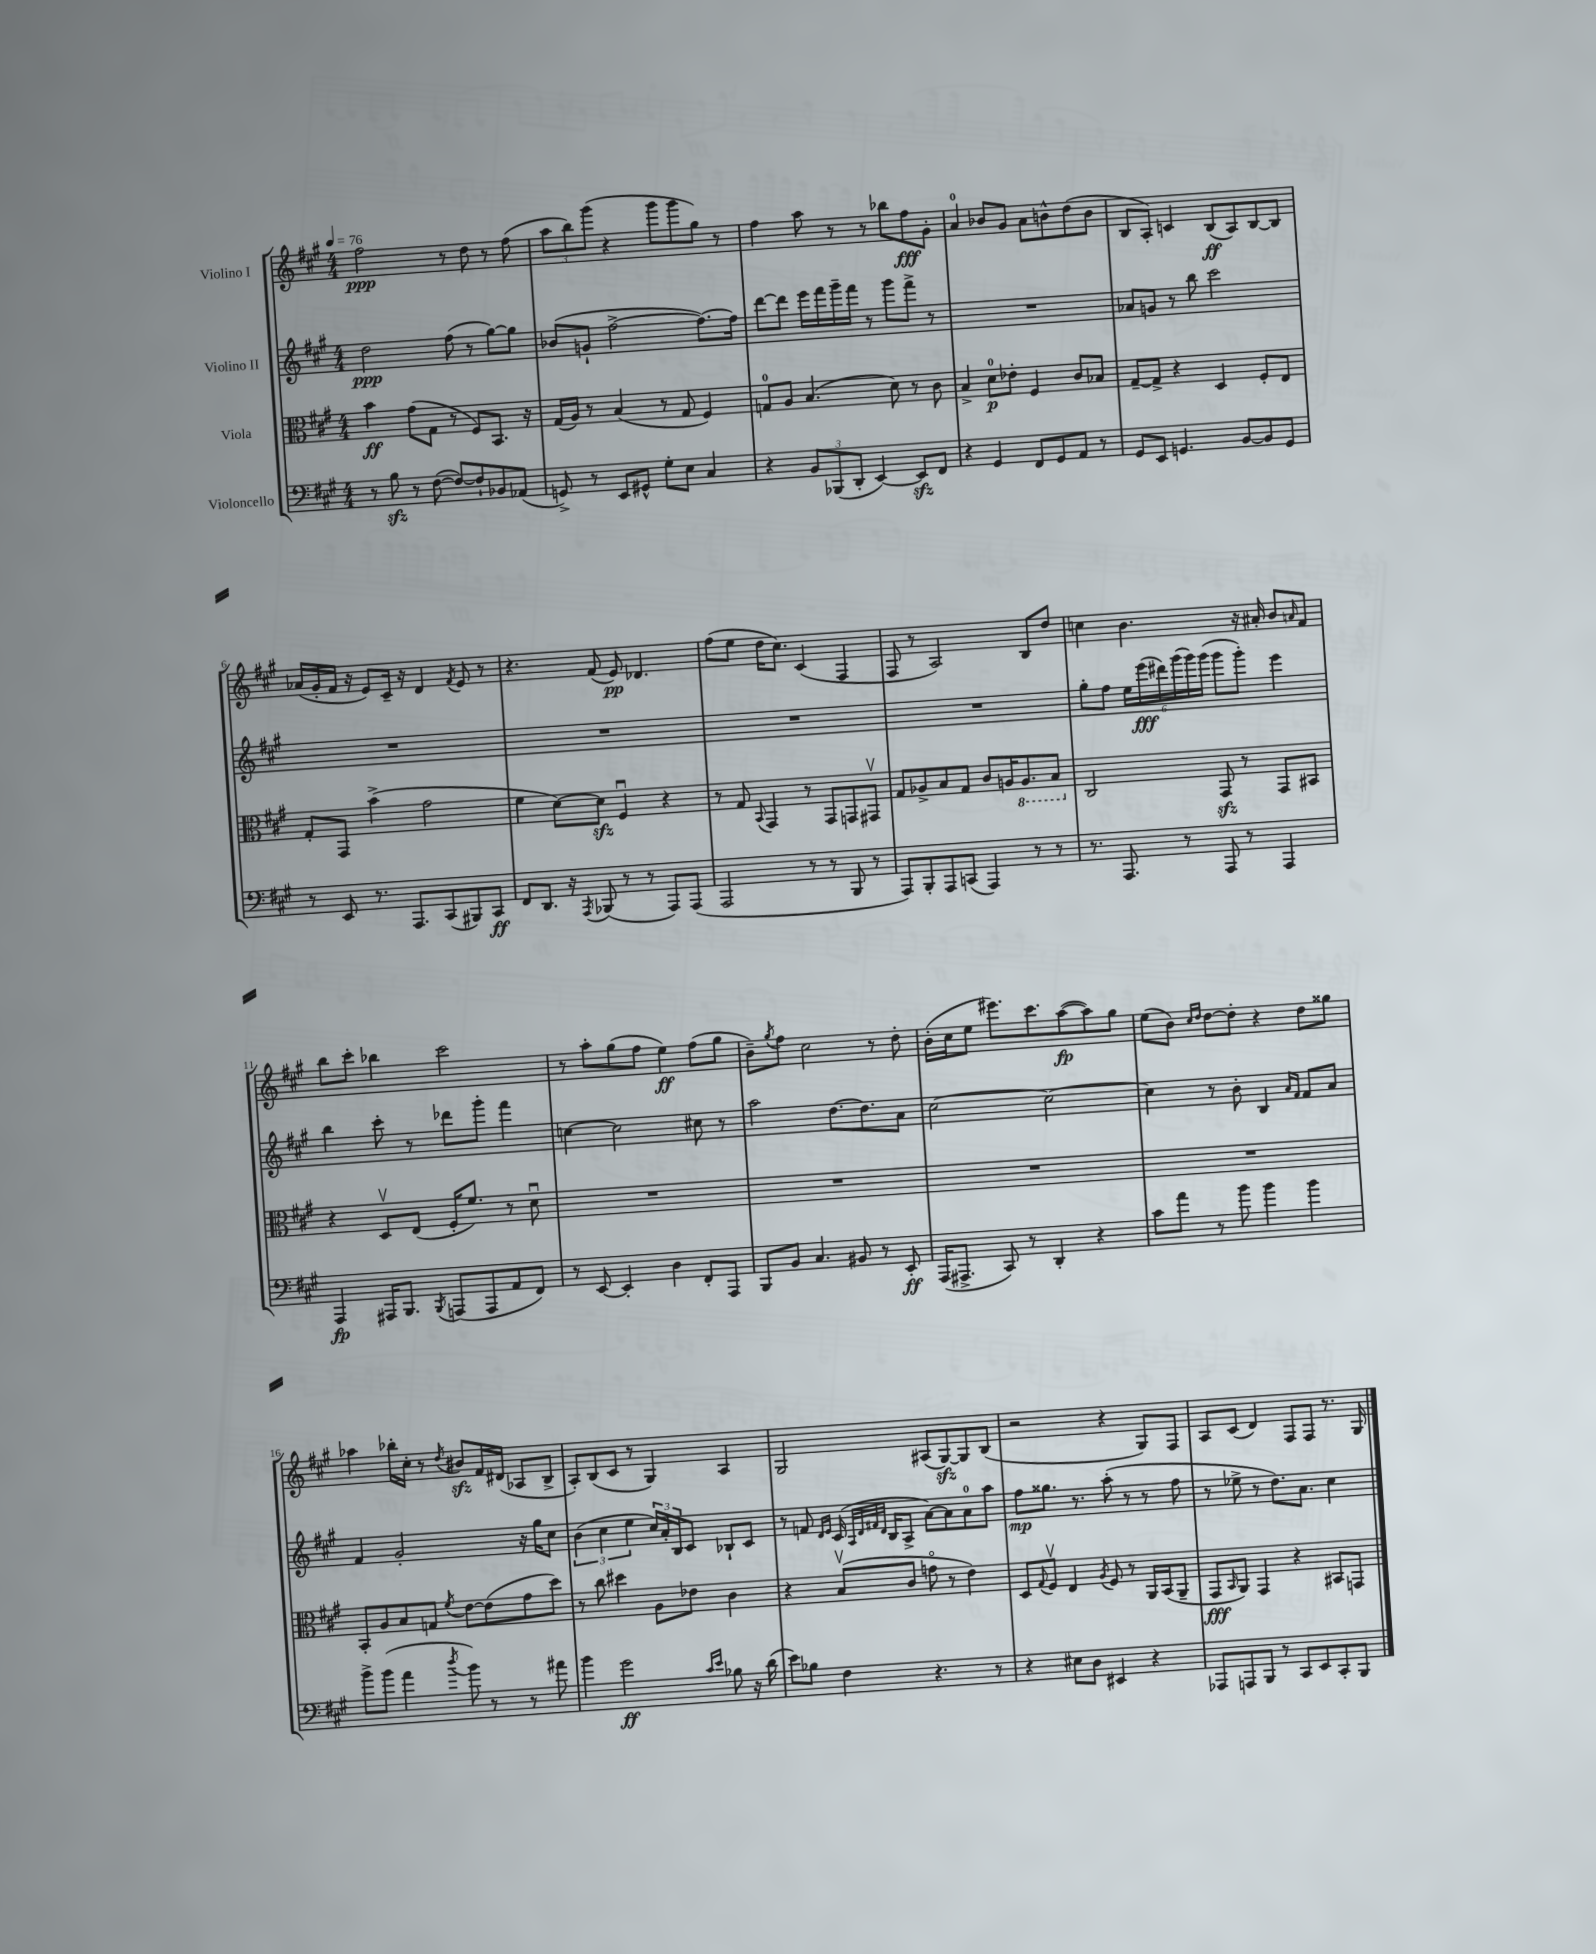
<<
\new StaffGroup <<
\new Staff = "s0" \with { instrumentName = "Violino I" } {
    \clef treble \key a \major \numericTimeSignature \time 4/4 \tempo 4 = 76
    fis''2\ppp r8 d''8 r8 fis''8( |
    \tuplet 3/2 { a''8 b''8) gis'''8( } r4 gis'''8 gis'''8 gis''8) r8 |
    fis''4 a''8 r8 r8 bes''8 fis''8\fff gis'8-. |
    a'4-0 bes'8 gis'8 a'8 b'8-^ d''8( b'8 |
    b8 a8-.) c'4 b8\ff( a8) b8~ b8 |
    aes'16( gis'16-. fis'16 r16 e'8) cis'16-- r16 d'4 \acciaccatura { fis'8 } e'8 r8 |
    r4. fis'8( e'8\pp) des'4. |
    fis''8( e''8 d''16 cis''8.) cis'4( fis4 |
    fis8 r8 a2) b8 d''8 |
    c''4 b'4. r16 ais'16-. b'8 \grace { a'16 } fis'8 |
    b''8 cis'''8-. bes''4 cis'''2 |
    r8 a''8-. gis''8( fis''8 e''4\ff) fis''8( gis''8 |
    b'8--) \acciaccatura { gis''8 } fis''8 cis''2 r8 d''8-. |
    b'16-.( cis''16 e''8 eis'''8.) cis'''8. a''8~\fp( a''8) gis''8 |
    e''8( b'8) \grace { cis''16 d''16 } d''8~ d''8-. r4 d''8 gisis''8 |
    aes''4 bes''16-. cis''16-. r8 \acciaccatura { d''8 } bis'8\sfz fis'16 dis'16( aes8 b8-> |
    a8-.) b8( cis'8 r8 gis4) a4 |
    gis2 ais8( gis8~\sfz) gis8 b8( |
    r2 r4 gis8) fis8 |
    a8 cis'8( d'4) fis8 fis8 r8. gis16 \bar "|." |
}
\new Staff = "s1" \with { instrumentName = "Violino II" } {
    \clef treble \key a \major \numericTimeSignature \time 4/4
    d''2\ppp fis''8( r8 gis''8~) gis''8 |
    bes'8( g'8-! fis''2~-> fis''8.~) fis''16 |
    d'''8~ d'''8 e'''16 fis'''16 gis'''16-- fis'''16 r8 gis'''8 fis'''8-> r8 |
    R1 |
    aes'8 g'8 r8 b''8 cis'''2 |
    R1 |
    R1 |
    R1 |
    R1 |
    gis''8-. fis''8 \tuplet 6/4 { e''16 e'''16\fff( dis'''16) gis'''16( gis'''16) gis'''16( } gis'''8 gis'''8-.) e'''4 |
    b''4 cis'''8-. r8 des'''8 gis'''8-. fis'''4 |
    c''4~ c''2 cis''8 r8 |
    a''2 d''8.~ d''8. a'8 |
    cis''2~ cis''2~ |
    cis''4 r8 b'8-. b4 \grace { a'16 fis'16 } fis'8 a'8 |
    fis'4 gis'2-. r16 gis''16 cis''8 |
    \tuplet 3/2 { b'4( cis''4 e''4 } \tuplet 3/2 { cis''16) a'16-. b16 } cis'8 bes8-! cis'8 |
    r8 f'8 \grace { d'16 e'16 } cis'16( \grace { a32 d'32 fis'32 d'32 } b16 a8-> a'8~) a'8 a'8-0 a''8 |
    fis''8\mp gisis''8. r8. a''8-.( r8 r8 fis''8 |
    r8 ees''8-> r8 d''8.) a'8. cis''4 \bar "|." |
}
\new Staff = "s2" \with { instrumentName = "Viola" } {
    \clef alto \key a \major \numericTimeSignature \time 4/4
    b'4\ff gis'8( gis8 r8 fis8) b,8. r16 |
    gis16( a16) r8 b4( r8 gis8 fis4) |
    g8-0 a8 b4.( d'8) r8 cis'8 |
    b4-> d'8-0\p ees'8-. fis4 cis'8 bes8 |
    gis8~-- gis8-> r4 d4 fis8-. e8 |
    gis8-. gis,8 b'4->( gis'2 |
    fis'4 d'8~) d'8\sfz fis4\downbow r4 |
    r8 gis8 \appoggiatura { b,8 } gis,4 r8 gis,8 g,8 gis,8\upbow |
    gis8 aes8-> b8 gis8 cis'8 a16 \ottava #-1 a,8. b,8 \ottava #0 |
    cis2 gis,8\sfz r8 gis,8 bis,8 |
    r4 d8\upbow e8( fis16-. fis'8.) r8 d'8\downbow |
    R1 |
    R1 |
    R1 |
    R1 |
    b,8-. a8 b8 g8 \acciaccatura { fis'8 } e'8~ e'8( gis'8 d''8) |
    r8 cis''8 dis''4 a8 ees'8 cis'4 |
    r4 b8\upbow( cis'8 g'8\flageolet r8 e'4) |
    d8 \appoggiatura { gis8 } fis8\upbow e4 \acciaccatura { a8 } fis8 r8 a,16 b,16( a,8-- |
    gis,8\fff \grace { b,16 } a,8) gis,4 r4 bis,8 g,8 \bar "|." |
}
\new Staff = "s3" \with { instrumentName = "Violoncello" } {
    \clef bass \key a \major \numericTimeSignature \time 4/4
    r8 b8\sfz r8 fis8~( fis8~) fis8-! bes,8 aes,8( |
    g,8->) r8 e,8 gis,8-^ gis8-. e8 cis4 |
    r4 \tuplet 3/2 { b,8 bes,,8( d,8-. } e,4~) e,8\sfz fis,8 |
    r4 gis,4 fis,8 gis,8 a,8 r8 |
    gis,8 e,8 g,4. b,8~ b,8 g,8 |
    r8 e,8 r8. a,,8. cis,8( bis,,8) cis,8\ff |
    fis,8 d,8. r16 \acciaccatura { a,,8 } bes,,8( r8 r8 a,,8) a,,8( |
    a,,2 r8 r8 b,,8 r8 |
    a,,8) b,,8-. a,,8 c,8( a,,4) r8 r8 |
    r8. a,,8. r8 a,,8 r8 a,,4 |
    a,,4\fp ais,,16 b,,8. \acciaccatura { b,,8 } a,,8( a,,8 a,8 fis,8) |
    r8 e,8~ e,4-. d4 fis,8-. a,,8 |
    b,,8 b,8 cis4. bis,8 r8 e,8-.\ff |
    a,,16( ais,,8.-> cis,8) r8 d,4-. r4 |
    cis'8 a'8 r8 b'8 b'4 b'4 |
    b'8-> b'8( a'4 \acciaccatura { d''8 } b'8) r8 r8 ais'8 |
    b'4 gis'2\ff \grace { cis'16 e'16 } bes8 r16 d'16( |
    e'8) bes8 fis4 r4. r8 |
    r4 eis8 d8 eis,4 r4 |
    aes,,8 a,,8 b,,8 r8 cis,8 e,8 cis,8-. b,,8 \bar "|." |
}
>>
>>
